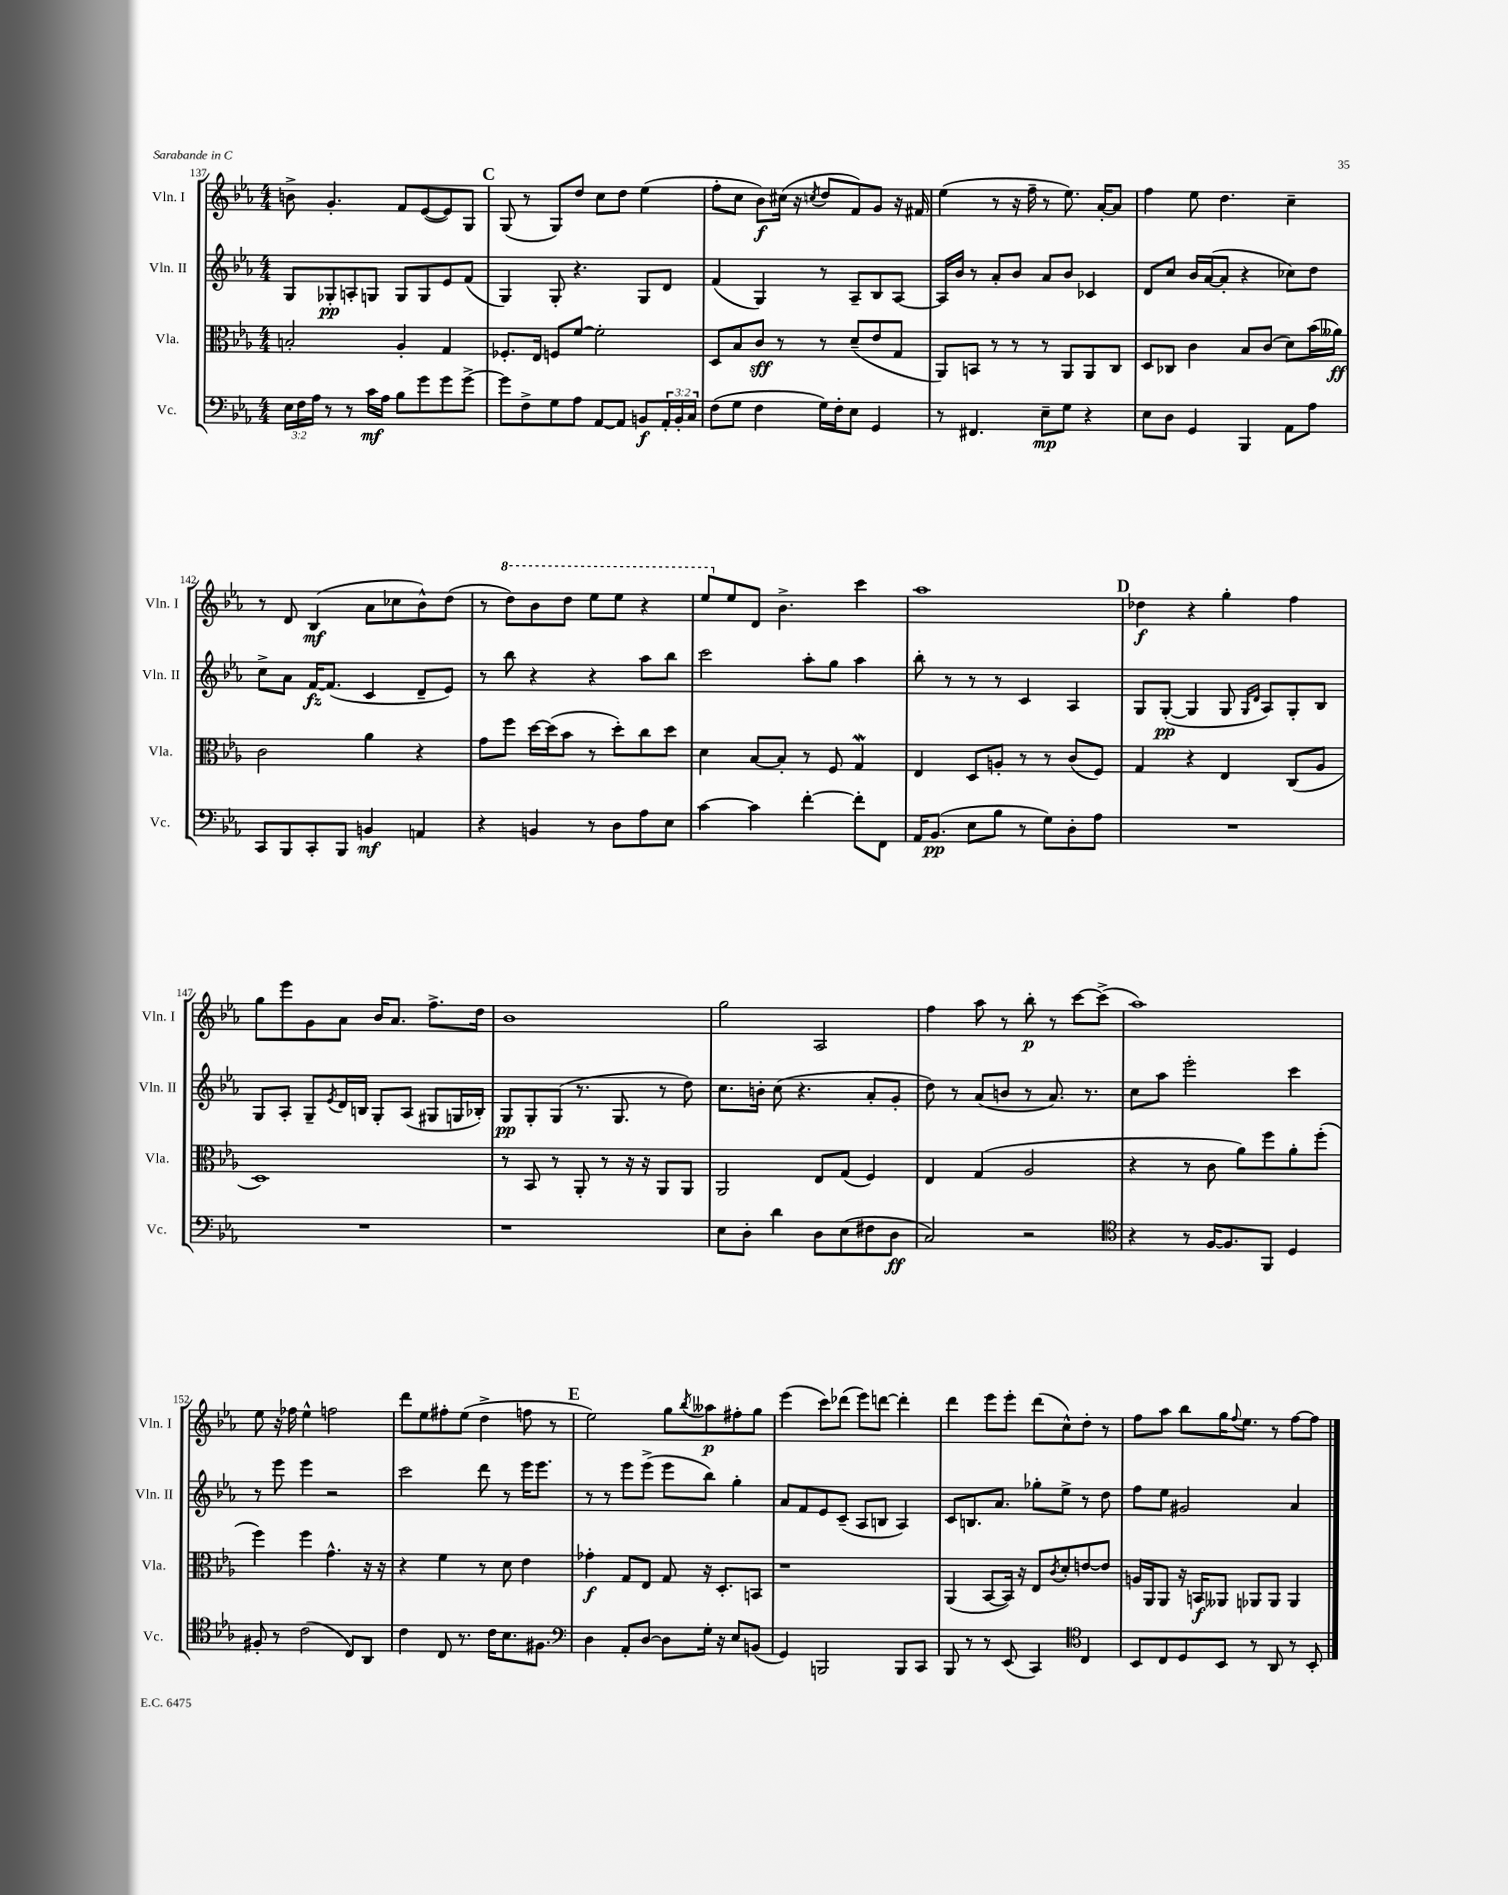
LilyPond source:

<<
\new StaffGroup <<
\new Staff = "s0" \with { instrumentName = "Vln. I" shortInstrumentName = "Vln. I" } {
    \clef treble \key ees \major \numericTimeSignature \time 4/4
    b'8-> g'4.-. f'8 ees'8~( ees'8) g8 |
    \mark \markup { \bold "C" } g8( r8 g8) d''8 c''8 d''8 ees''4( |
    f''8-. c''8 bes'8\f) cis''16( r16 \acciaccatura { c''8 } d''8 f'8) g'8 r16 fis'16 |
    ees''4( r8 r16 f''16-- r8 ees''8.) aes'16~-. aes'8 |
    f''4 ees''8 d''4. c''4-- |
    r8 d'8 bes4\mf( aes'8 ces''8 bes'8-^) d''8( |
    r8 \ottava #1 d'''8) bes''8 d'''8 ees'''8 ees'''8 r4 |
    ees'''8 \ottava #0 ees''8 d'8 bes'4.-> c'''4 |
    aes''1 |
    \mark \markup { \bold "D" } des''4\f r4 g''4-. f''4 |
    g''8 ees'''8 g'8 aes'8 bes'16 aes'8. f''8.-> d''16 |
    bes'1 |
    g''2 aes2 |
    f''4 aes''8 r8 bes''8-.\p r8 c'''8~ c'''8->( |
    aes''1) |
    ees''8 r16 fes''16 ees''4-^ f''2 |
    d'''8 ees''8 fis''8-. ees''8( d''4-> f''8 r8 |
    \mark \markup { \bold "E" } ees''2) g''8 \acciaccatura { bes''8 } aeses''8\p fis''8-. g''8 |
    ees'''4( c'''8) des'''8( ees'''8) d'''8~ d'''4-. |
    d'''4 ees'''8 ees'''8-. d'''8( c''8-^) d''8-. r8 |
    f''8 aes''8 bes''8 g''16 \appoggiatura { f''8 } ees''8. r8 f''8~ f''8 \bar "|." |
}
\new Staff = "s1" \with { instrumentName = "Vln. II" shortInstrumentName = "Vln. II" } {
    \clef treble \key ees \major \numericTimeSignature \time 4/4
    g8 ges8-.\pp a8-. g8 g8 g8 ees'8 f'8( |
    \mark \markup { \bold "C" } g4) g8-. r4. g8 d'8 |
    f'4( g4) r8 aes8-- bes8 aes8~ |
    aes16 bes'16 r8 aes'8-. bes'8 aes'8 bes'8 ces'4 |
    d'8 c''8 bes'16 aes'16~( aes'8-. r4 ces''8) d''8 |
    c''8-> aes'8 f'16~\fz f'8.( c'4 d'8-- ees'8) |
    r8 bes''8 r4 r4 aes''8 bes''8 |
    c'''2 aes''8-. g''8 aes''4 |
    bes''8-. r8 r8 r8 c'4 aes4 |
    \mark \markup { \bold "D" } g8 g8~-.\pp( g4 g8 \grace { g16 d'16 } aes8) g8-. bes8 |
    g8 aes8-. g8-- \acciaccatura { ees'8 } d'16 b16 g8-. aes8( gis8 g16 bes16-.) |
    g8\pp g8-. g8( r8. g8. r8 d''8) |
    c''8. b'16-. c''8( r4. aes'8-. g'8-. |
    d''8) r8 aes'8( b'8 r8 aes'8.) r8. |
    c''8 aes''8 ees'''2-. c'''4 |
    r8 ees'''8 ees'''4 r2 |
    c'''2 d'''8 r8 ees'''16 ees'''8. |
    \mark \markup { \bold "E" } r8 r8 ees'''8 ees'''8->( ees'''8 bes''8) g''4-. |
    aes'8 f'8 ees'8 c'8--( aes8 b8 aes4) |
    c'8 b8. aes'8. ges''8-. ees''8-> r8 d''8 |
    f''8 ees''8 gis'2 aes'4 \bar "|." |
}
\new Staff = "s2" \with { instrumentName = "Vla." shortInstrumentName = "Vla." } {
    \clef alto \key ees \major \numericTimeSignature \time 4/4
    b2-. aes4-. g4 |
    \mark \markup { \bold "C" } fes8.-. ees16 f8 f'8~ f'2-. |
    d8 bes8 c'8\sff r8 r8 d'8--( ees'8 g8 |
    aes,8) b,8 r8 r8 r8 aes,8 aes,8 c8 |
    d8 ces8 c'4 bes8 c'8( d'8) bes'16( aeses'16\ff) |
    c'2 aes'4 r4 |
    g'8 f''8 d''16~ d''16( bes'8 r8 d''8-.) c''8 d''8 |
    d'4 bes8~ bes8-. r8 f8 g4\mordent |
    ees4 d8 a8-. r8 r8 c'8( f8) |
    \mark \markup { \bold "D" } g4 r4 ees4 c8( aes8 |
    d1) |
    r8 bes,8 r8 aes,8-. r8 r16 r16 aes,8 aes,8 |
    aes,2 ees8 g8( f4) |
    ees4 g4( aes2 |
    r4 r8 c'8 aes'8) f''8 aes'8-. f''8-.( |
    f''4) f''4 g'4.-^ r16 r16 |
    r4 f'4 r8 d'8 ees'4 |
    \mark \markup { \bold "E" } ges'4-.\f g8 ees8 g8 r16 d8.-. b,8 |
    r1 |
    aes,4( bes,8~ bes,16) r16 ees8 \acciaccatura { c'8 } d'8-. e'8~ e'8 |
    a16 aes,16 aes,8 r16 b,16\f aeses,8 aes,8 aes,8 aes,4 \bar "|." |
}
\new Staff = "s3" \with { instrumentName = "Vc." shortInstrumentName = "Vc." } {
    \clef bass \key ees \major \numericTimeSignature \time 4/4 \override Staff.TupletNumber.text = #tuplet-number::calc-fraction-text
    \tuplet 3/2 { ees16 f16 aes16 } r8 r8 c'16\mf aes16 bes8 g'8 g'8 g'8~-> |
    \mark \markup { \bold "C" } g'8 f8-> g8 aes8 aes,8~ aes,8 b,8\f \tuplet 3/2 { aes,16-. b,16-. c16 } |
    f8( g8 f4 g16) f16-. ees8 g,4 |
    r8 fis,4. ees8--\mp g8 r4 |
    ees8 d8 g,4 bes,,4 aes,8 aes8 |
    c,8 bes,,8 c,8-. bes,,8 b,4\mf a,4 |
    r4 b,4 r8 d8 aes8 ees8 |
    c'4~ c'4 f'4~-. f'8-. f,8 |
    aes,16 bes,8.\pp( ees8 bes8 r8 g8) d8-. aes8 |
    \mark \markup { \bold "D" } R1 |
    R1 |
    r1 |
    ees8 d8-. d'4 d8 ees8( fis8 d8\ff |
    c2) r2 |
    \clef tenor r4 r8 f16~ f8. f,8 d4 |
    fis8-. r8 c'2( c8) aes,8 |
    c'4 c8 r8. c'16 bes8. fis8. |
    \mark \markup { \bold "E" } \clef bass d4 aes,8-. d8~ d8 g16-. r16 ees8 b,8( |
    g,4) b,,2 b,,8 c,8 |
    bes,,8 r8 r8 ees,8( c,4) \clef tenor c4 |
    bes,8 c8 d8 bes,8 r8 aes,8 r8 bes,8-. \bar "|." |
}
>>
>>
\layout { \context { \Score currentBarNumber = #137 } }
